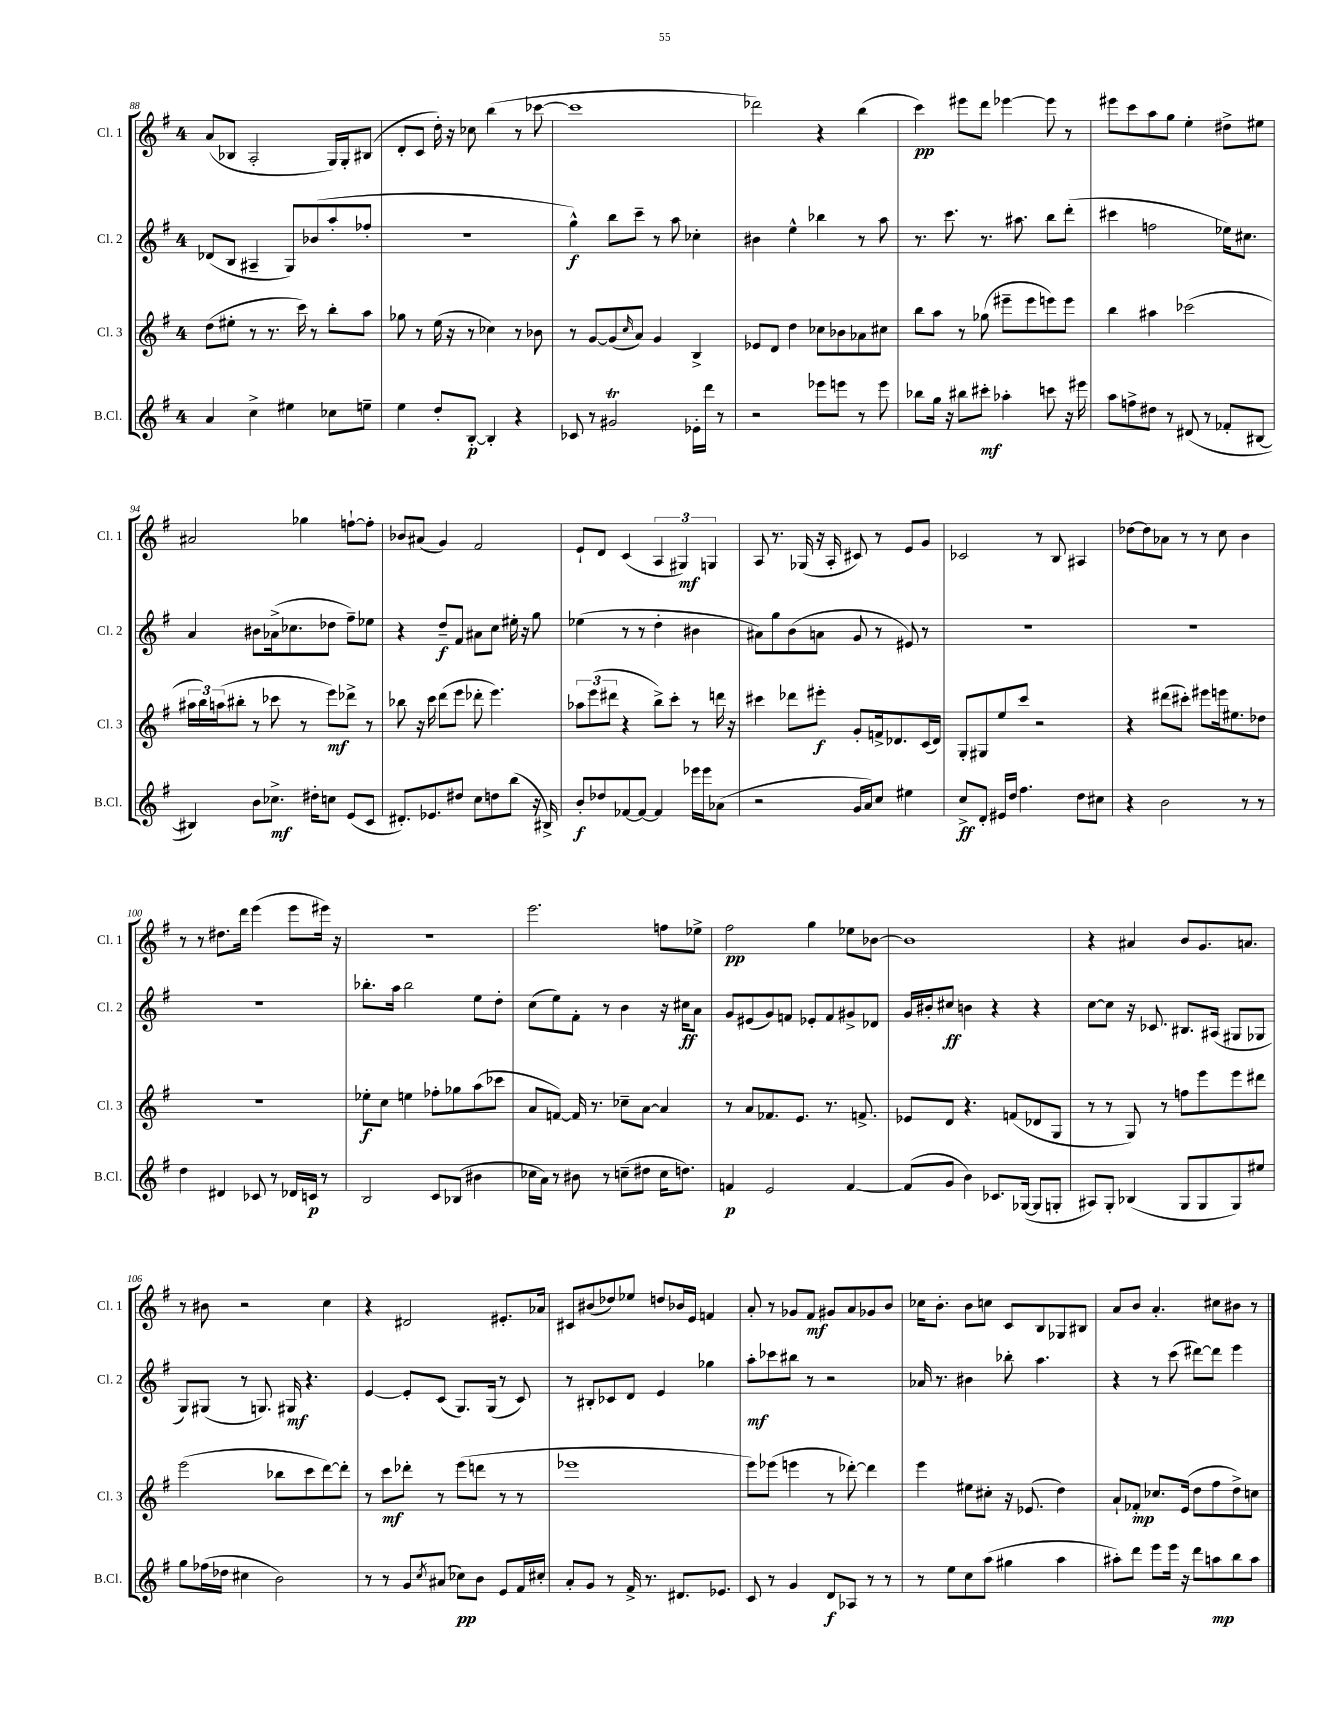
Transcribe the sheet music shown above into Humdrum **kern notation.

**kern	**kern	**kern	**kern
*staff4	*staff3	*staff2	*staff1
*clefG2	*clefG2	*clefG2	*clefG2
*k[f#]	*k[f#]	*k[f#]	*k[f#]
*M4/4	*M4/4	*M4/4	*M4/4
4a	(8dd	(8d-	(8a
.	8ee#'	8B	8B-
4cc^	8r	4A#~	2A'
.	8.r	.	.
4ee#	.	8G)	.
.	16ccc)	.	.
.	8r	(8b-	.
8cc-	8bb'	8aa'	16G)
.	.	.	16G'
8ee~	8aa	8ff-'	(8B#
=	=	=	=
4ee	8gg-	1r	8d'
.	8r	.	8c
8dd'	(16ee	.	16dd')
.	16r	.	16r
[8B'	8r	.	8cc-
4B']	4cc-)	.	(4bb
4r	8r	.	8r
.	8b-	.	[8ccc-
=	=	=	=
8c-	8r	4gg^^)	1ccc-]
8r	[8g	.	.
2g#	(8g]	8bb	.
.	16qqcc	.	.
.	8a)	8ccc~	.
.	4g	8r	.
.	.	8aa	.
16e-'	4B^	4cc-'	.
16ddd	.	.	.
8r	.	.	.
=	=	=	=
2r	8e-	4b#	2ddd-)
.	8d	.	.
.	4dd	4ee^^	.
8eee-	8cc-	4bb-	4r
8eee	8b-	.	.
8r	8a-	8r	(4bb
8eee	8cc#	8aa	.
=	=	=	=
8bb-	8bb	8.r	4ccc)
16gg	8aa	.	.
16r	.	8.ccc	.
8bb#	8r	.	8eee#
8ccc#'	(8gg-	8.r	8ddd
4aa-'	8eee#~	.	[4eee-
.	.	8.aa#	.
.	8eee#	.	.
8ccc	8eee)	8bb	8eee-]
16r	8eee	(8ddd'	8r
16eee#	.	.	.
=	=	=	=
8aa	4bb	4ccc#	8eee#
8ff^	.	.	8ccc
8dd#	4aa#	2ff	8aa
8r	.	.	8gg
(8d#	(2ccc-	.	4ee'
8r	.	.	.
8f-'	.	16ee-)	8dd#^
.	.	8.cc#	.
[8B#	.	.	8ee#
=	=	=	=
4B#])	24aa#	4a	2a#
.	24bb)	.	.
.	(24aa	.	.
.	8bb#'	.	.
8b	8r	8b#	.
8.cc-^	8ccc-	(16a-^	.
.	.	8.cc-	.
.	8r	.	4gg-
16dd#'	.	.	.
8cc	8eee)	8dd-	.
(8e	8ddd-^	8ff#~)	[8ff`
8c	8r	8ee-	8ff']
=	=	=	=
8.d#')	8bb-	4r	8b-
.	16r	.	(8a#
8.e-	16ccc	.	.
.	(8ddd	8dd~	4g)
8dd#	8eee	8f#	.
8cc	8ddd-'	8a#	2f#
8dd	4.eee)	8cc	.
(8bb	.	16ee#'	.
.	.	16r	.
16r	.	8gg	.
16B#^)	.	.	.
=	=	=	=
8b'	12aa-	(4ee-	8e`
.	(12eee	.	.
8dd-	.	.	8d
.	12ddd#	.	.
[8f-	4r	8r	(4c
8f-_	.	8r	.
4f-]	8bb^)	4dd'	6A
.	8ccc'	.	.
.	.	.	6G#)
16eee-	8r	4b#	.
16eee-	.	.	.
.	.	.	6G
(8a-	16ddd	.	.
.	16r	.	.
=	=	=	=
2r	4ccc#	8a#)	8A
.	.	8gg	8.r
.	8ddd-	(8b	.
.	.	.	(16G-
.	8eee#'	8a	16r
.	.	.	16A'
16g	8g'	8g	8c#)
16a)	.	.	.
8cc	16f^	8r	8r
.	8.d-	.	.
4ee#	.	8e#)	8e
.	(16c	8r	8g
.	16d-)	.	.
=	=	=	=
8cc^	8G'	1r	2c-
8d'	8G#	.	.
16e#	8ee	.	.
16dd	.	.	.
4.ff#	8ccc	.	.
.	2r	.	8r
.	.	.	8B
8dd	.	.	4A#
8cc#	.	.	.
=	=	=	=
4r	4r	1r	[8dd-
.	.	.	8dd-]
2b	(8ddd#	.	8a-
.	8ccc#')	.	8r
.	8eee#	.	8r
.	16eee	.	8cc
.	8.ee#	.	.
8r	.	.	4b
8r	8dd-	.	.
=	=	=	=
4dd	1r	1r	8r
.	.	.	8r
4d#	.	.	8.dd#
.	.	.	16ddd
8c-	.	.	(4eee
8r	.	.	.
16d-	.	.	8eee
16c	.	.	.
8r	.	.	16eee#)
.	.	.	16r
=	=	=	=
2B	8ee-'	8.bb-'	1r
.	8cc	.	.
.	.	16aa	.
.	4ee	2bb-	.
8c	8ff-'	.	.
(8B-	8gg-	.	.
4b#	(8aa	8ee	.
.	8ccc-	8dd'	.
=	=	=	=
16cc-	8a	(8cc	2.eee
16a)	.	.	.
8r	[8f)	8ee)	.
8b#	16f]	8f#'	.
.	8.r	.	.
8r	.	8r	.
(8cc~	8cc-~	4b	.
8dd#	[8a	.	.
16cc	4a]	16r	8ff
8.dd)	.	16cc#	.
.	.	8a	8ee-^
=	=	=	=
4f	8r	8g	2ff#
.	8a	(8e#	.
2e	8.f-	8g)	.
.	.	8f	.
.	8.e	.	.
.	.	8e-'	4gg
.	8.r	8f	.
[4f	.	8g#^	8ee-
.	8.f^	.	.
.	.	8d-	[8b-
=	=	=	=
(8f]	8e-	16g	1b-]
.	.	16b#'	.
8g	8d	8cc#	.
4b)	4.r	4b	.
8.c-	.	4r	.
.	(8f	.	.
([16G-	.	.	.
8G-]	8d-	4r	.
8G'	8G	.	.
=	=	=	=
8A#)	8r	[8cc	4r
8G'	8r	8cc]	.
(4B-	8G)	16r	4a#
.	.	8.c-	.
.	8r	.	.
8G	8ff	8.B#	8b
8G	8eee	.	8.g
.	.	(16A#	.
8G)	8eee	8G#	.
.	.	.	8.a
8ee#	8ddd#	8G-	.
=	=	=	=
8gg	(2eee	8G)	8r
(16ff-	.	(8G#	8b#
16dd-	.	.	.
4cc#	.	8r	2r
.	.	8.G)	.
2b)	8bb-	.	.
.	.	16G#	.
.	8ccc	4.r	.
.	[8ddd)	.	4cc
.	8ddd']	.	.
=	=	=	=
8r	8r	[4e	4r
8r	8ccc	.	.
8g	8ddd-'	8e']	2d#
8qcc	.	.	.
(8a#	8r	(8c	.
8cc-)	(8eee	8.G)	.
8b	8ddd	.	.
.	.	(16G	.
8e	8r	8r	8.e#'
16f#	8r	8c)	.
16cc#'	.	.	16a-
=	=	=	=
8a'	1eee-	8r	8c#
8g	.	8B#'	(8b#
8r	.	8c-	8dd-)
16f#^	.	8d	8ee-
8.r	.	.	.
.	.	4e	8dd
8.d#	.	.	16b-
.	.	.	16e
.	.	4gg-	4f
8.e-	.	.	.
=	=	=	=
8c	8eee)	8aa'	8a'
8r	(8eee-	8ccc-	8r
4g	4eee	8bb#	8g-
.	.	8r	8f#
8d	8r	2r	8g#
8A-	[8ddd-')	.	8a
8r	4ddd-]	.	8g-
8r	.	.	8b
=	=	=	=
8r	4eee	16a-	16cc-
.	.	8.r	8.b'
8ee	.	.	.
8cc	8ee#	4b#	8b
(8aa	8cc#'	.	8cc
4gg#	16r	8bb-'	8c
.	(8.e-	.	.
.	.	4.aa	8B
4aa	4dd)	.	8G-
.	.	.	8B#
=	=	=	=
8aa#')	8a`	4r	8a
8ddd	8f-'	.	8b
8eee	8.cc-	8r	4.a'
16eee	.	(8ccc	.
16r	(16e	.	.
8ddd	8dd	[8ddd#)	.
8aa	8ff#	8ddd#]	8cc#
8bb	8dd^)	4eee	8b#
8aa	8cc	.	8r
==	==	==	==
*-	*-	*-	*-
